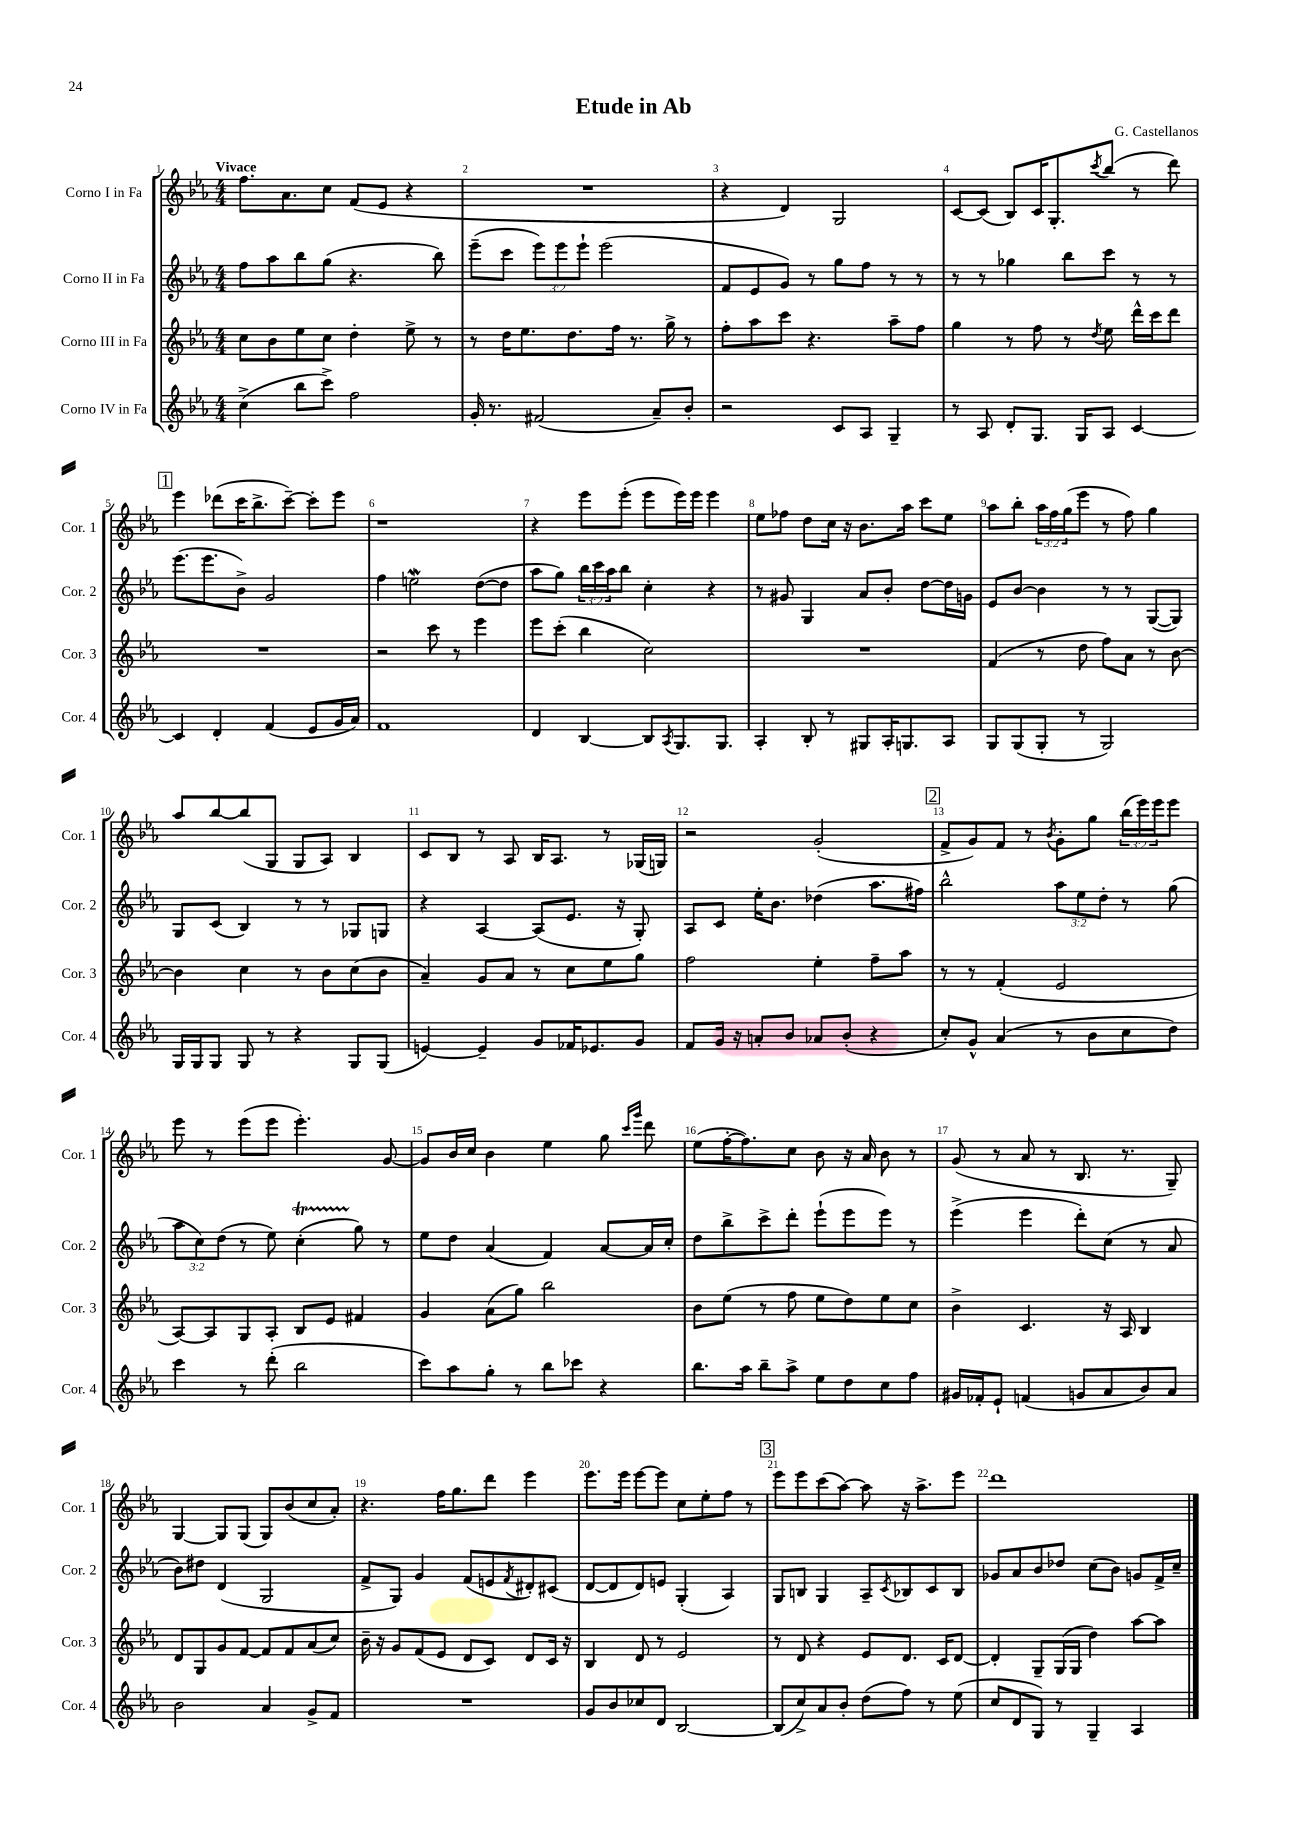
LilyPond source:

\header { title = "Etude in Ab" composer = "G. Castellanos" }
<<
\new StaffGroup <<
\new Staff = "s0" \with { instrumentName = "Corno I in Fa" shortInstrumentName = "Cor. 1" } {
    \clef treble \key ees \major \numericTimeSignature \time 4/4 \override Staff.TupletNumber.text = #tuplet-number::calc-fraction-text \tempo "Vivace"
    f''8. aes'8. c''8 f'8( ees'8 r4 |
    R1 |
    r4 d'4) g2 |
    c'8~ c'8( bes8) c'16 g8.-. \acciaccatura { c'''8 } bes''8( r8 d'''8) |
    \mark \markup { \box "1" } ees'''4 des'''8( c'''16 bes''8.-> c'''8~--) c'''8-. ees'''8 |
    r1 |
    r4 ees'''8 ees'''8-.( ees'''8 ees'''16) ees'''16 ees'''4 |
    ees''8 fes''8 d''8 c''16 r16 bes'8. aes''16 c'''8 ees''8 |
    aes''8 bes''8-. \tuplet 3/2 { aes''16 f''16 g''16( } ees'''8 r8 f''8) g''4 |
    aes''8 bes''8~ bes''8( g8 g8 aes8) bes4 |
    c'8 bes8 r8 aes8 bes16 aes8. r8 ges16( g16) |
    r2 g'2-.( |
    \mark \markup { \box "2" } f'8-> g'8) f'8 r8 \acciaccatura { bes'8 } g'8-. g''8 \tuplet 3/2 { bes''16( ees'''16) ees'''16 } ees'''8 |
    ees'''8 r8 ees'''8( ees'''8 ees'''4.-.) g'8~ |
    g'8 bes'16 c''16 bes'4 ees''4 g''8 \grace { c'''16 g'''16 } d'''8 |
    ees''8( f''16~-. f''8.) c''8 bes'8 r16 aes'16 bes'8 r8 |
    g'8( r8 aes'8 r8 bes8. r8. g8--) |
    g4~ g8 g8( g8) bes'8( c''8 aes'8-.) |
    r4. f''16 g''8. d'''8 ees'''4 |
    ees'''8. ees'''16 ees'''8~ ees'''8 c''8 ees''8-. f''8 r8 |
    \mark \markup { \box "3" } ees'''8 ees'''8 c'''8( aes''8~) aes''8 r16 aes''8.-> ees'''8 |
    d'''1 \bar "|." |
}
\new Staff = "s1" \with { instrumentName = "Corno II in Fa" shortInstrumentName = "Cor. 2" } {
    \clef treble \key ees \major \numericTimeSignature \time 4/4 \override Staff.TupletNumber.text = #tuplet-number::calc-fraction-text
    f''8 aes''8 bes''8 g''8( r4. bes''8) |
    ees'''8--( c'''8 \tuplet 3/2 { ees'''8) ees'''8 ees'''8-! } ees'''2( |
    f'8 ees'8 g'8) r8 g''8 f''8 r8 r8 |
    r8 r8 ges''4 bes''8 c'''8 r8 r8 |
    \mark \markup { \box "1" } ees'''8.( ees'''8. bes'8->) g'2 |
    f''4 e''2\mordent d''8~( d''8 |
    aes''8 g''8) \tuplet 3/2 { bes''16 c'''16 aes''16 } bes''8 c''4-. r4 |
    r8 gis'8 g4 aes'8 bes'8-. d''8~ d''16 g'16 |
    ees'8 bes'8~ bes'4 r8 r8 g8~( g8) |
    g8 c'8( bes4) r8 r8 ges8 g8 |
    r4 aes4~ aes8( ees'8. r16 g8-.) |
    aes8 c'8 ees''16-. bes'8. des''4( aes''8. fis''16) |
    \mark \markup { \box "2" } bes''2-^ \tuplet 3/2 { aes''8 ees''8 d''8-. } r8 g''8( |
    \tuplet 3/2 { aes''8 c''8) d''8( } r8 ees''8) c''4-.\startTrillSpan( g''8\stopTrillSpan) r8 |
    ees''8 d''8 aes'4( f'4) aes'8~ aes'16 c''16-. |
    d''8 bes''8-> c'''8-> d'''8-. ees'''8-!( ees'''8 ees'''8) r8 |
    ees'''4->( ees'''4 d'''8-.) c''8( r8 aes'8 |
    bes'8) dis''8 d'4( g2 |
    f'8-> g8) g'4 f'8( e'8 \acciaccatura { f'8 } dis'8-.) cis'8( |
    d'8~ d'8 d'8) e'8 g4-.( aes4) |
    \mark \markup { \box "3" } g8 b8 g4 aes8-- \acciaccatura { c'8 } bes8 c'8 bes8 |
    ges'8 aes'8 bes'8 des''8 c''8( bes'8) g'8 f'16-> c''16-- \bar "|." |
}
\new Staff = "s2" \with { instrumentName = "Corno III in Fa" shortInstrumentName = "Cor. 3" } {
    \clef treble \key ees \major \numericTimeSignature \time 4/4
    c''8 bes'8 ees''8 c''8 d''4-. ees''8-> r8 |
    r8 d''16 ees''8. d''8. f''16 r8. g''16-> r8 |
    f''8-. aes''8 c'''8 r4. aes''8-- f''8 |
    g''4 r8 f''8 r8 \acciaccatura { d''8 } ees''8 d'''16-^ c'''16 d'''8 |
    \mark \markup { \box "1" } R1 |
    r2 c'''8 r8 ees'''4 |
    ees'''8 c'''8-.( bes''4 c''2) |
    R1 |
    f'4( r8 d''8 f''8) aes'8 r8 bes'8~ |
    bes'4 c''4 r8 bes'8 c''8( bes'8 |
    aes'4--) g'8 aes'8 r8 c''8 ees''8 g''8 |
    f''2 ees''4-. f''8-- aes''8 |
    \mark \markup { \box "2" } r8 r8 f'4-.( ees'2 |
    aes8~) aes8 g8 aes8-. bes8 ees'8 fis'4 |
    g'4 aes'8( g''8) bes''2 |
    bes'8 ees''8( r8 f''8 ees''8 d''8) ees''8 c''8 |
    bes'4-> c'4. r16 aes16 bes4 |
    d'8 g8 g'8 f'8~ f'8 f'8 aes'8( c''8) |
    bes'16-- r16 g'8 f'8( ees'8 d'8 c'8) d'8 c'16 r16 |
    bes4 d'8 r8 ees'2 |
    \mark \markup { \box "3" } r8 d'8 r4 ees'8 d'8. c'16 d'8~ |
    d'4-. g8-- g16( g16 d''4) aes''8~ aes''8 \bar "|." |
}
\new Staff = "s3" \with { instrumentName = "Corno IV in Fa" shortInstrumentName = "Cor. 4" } {
    \clef treble \key ees \major \numericTimeSignature \time 4/4
    c''4->( bes''8 c'''8->) f''2 |
    g'16-. r8. fis'2( aes'8--) bes'8-. |
    r2 c'8 aes8 g4-- |
    r8 aes8 d'8-. g8. g16 aes8 c'4~ |
    \mark \markup { \box "1" } c'4 d'4-. f'4( ees'8 g'16 aes'16) |
    f'1 |
    d'4 bes4~ bes8 \acciaccatura { aes8 } g8. g8. |
    aes4-. bes8-. r8 gis8 aes16-. g8. aes8 |
    g8 g8( g8-. r8 g2) |
    g16 g16 g8 g8 r8 r4 g8 g8( |
    e'4~) e'4-- g'8 fes'16 ees'8. g'8 |
    f'8 g'16 r16 a'8-. bes'8 aes'8 bes'8-.( r4 |
    \mark \markup { \box "2" } c''8-.) g'8-^ aes'4( r8 bes'8 c''8 d''8) |
    c'''4 r8 d'''8-.( bes''2 |
    c'''8) aes''8 g''8-. r8 bes''8 ces'''8 r4 |
    bes''8. aes''16 bes''8-- aes''8-> ees''8 d''8 c''8 f''8 |
    gis'16 fes'16-. ees'8-! f'4( g'8 aes'8 bes'8) aes'8 |
    bes'2 aes'4 g'8-> f'8 |
    R1 |
    g'8 bes'8 ces''8 d'8 bes2~ |
    \mark \markup { \box "3" } bes8( c''8->) aes'8 bes'8-. d''8( f''8) r8 ees''8( |
    c''8 d'8 g8) r8 g4-- aes4 \bar "|." |
}
>>
>>
\layout { \context { \Score \override BarNumber.break-visibility = ##(#f #t #t) barNumberVisibility = #all-bar-numbers-visible } }
